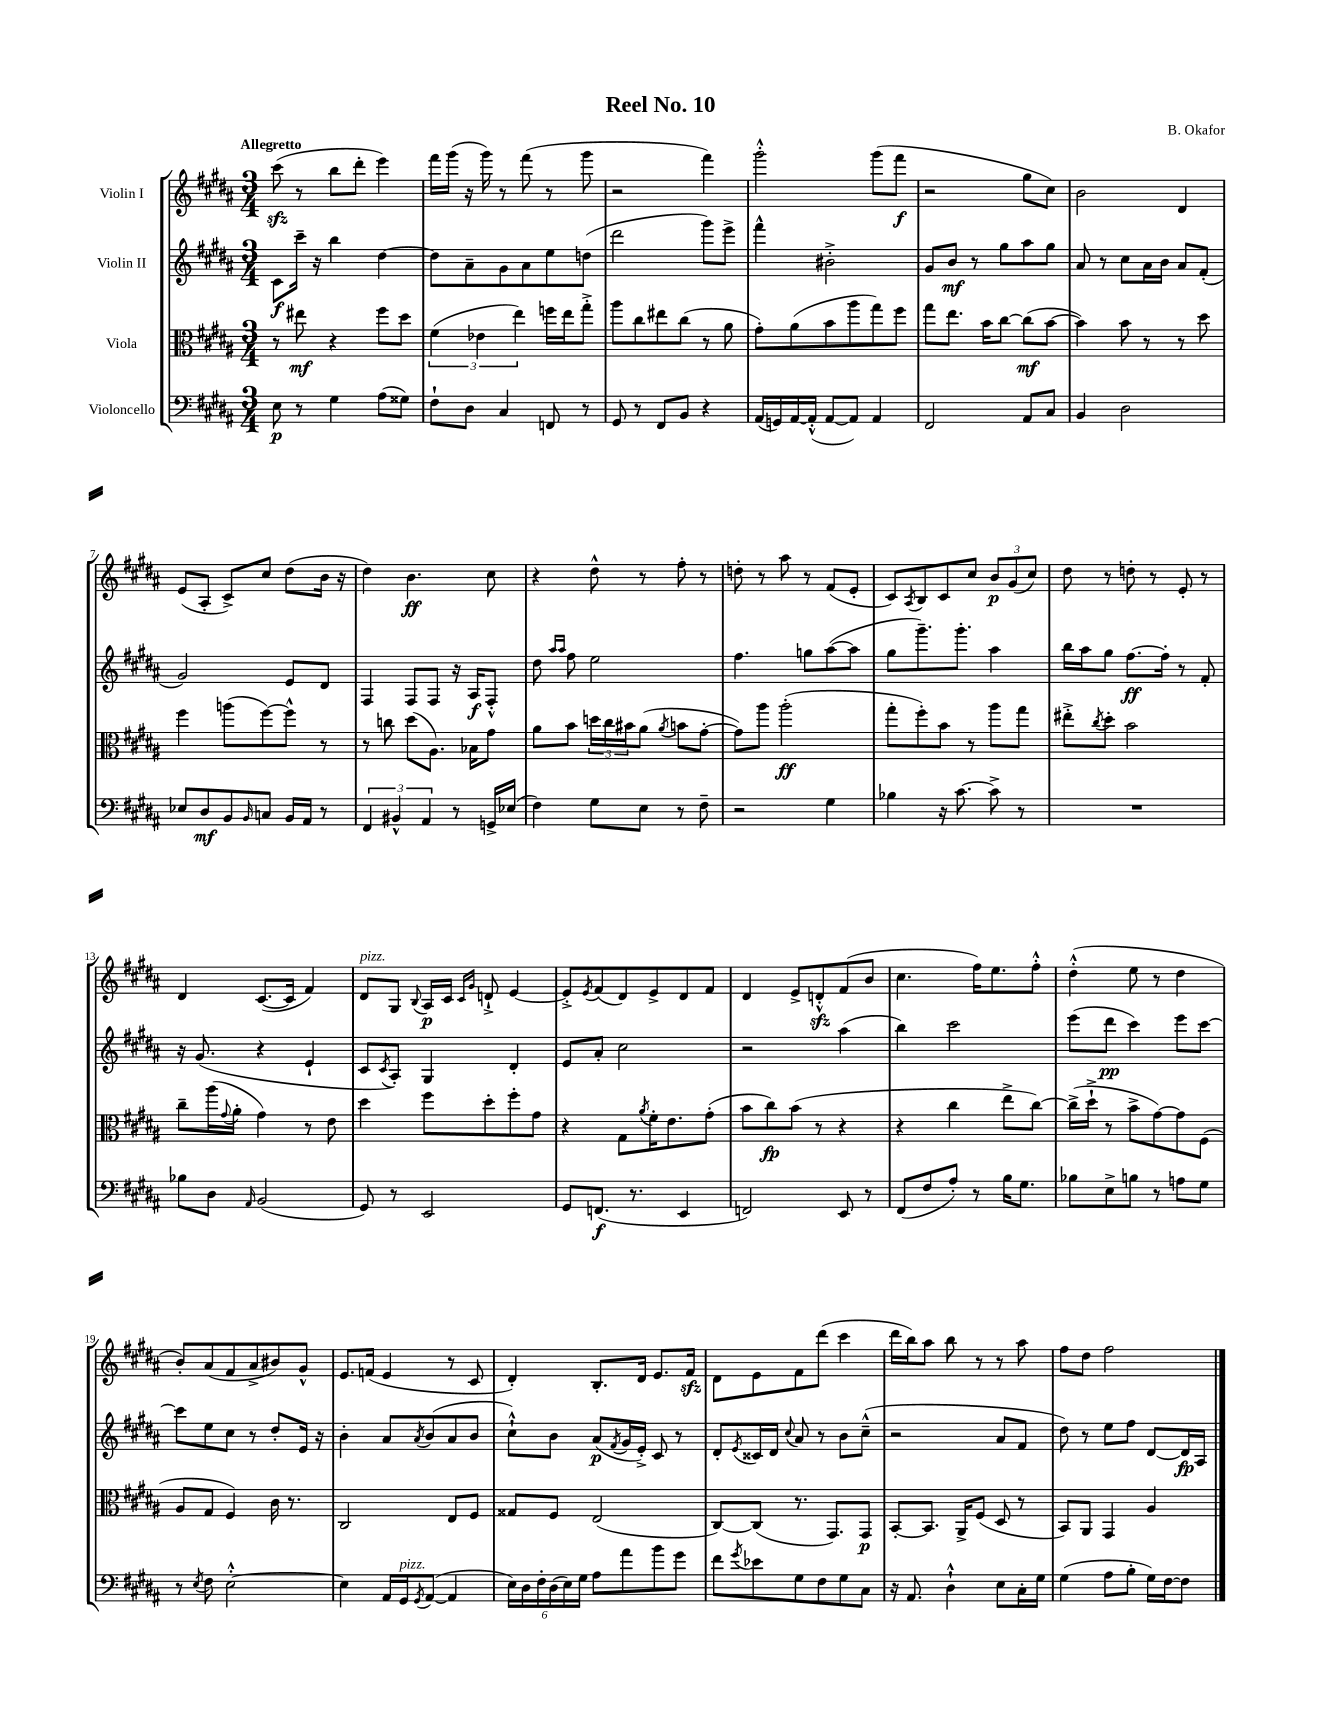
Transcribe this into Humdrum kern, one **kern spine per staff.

**kern	**kern	**kern	**kern
*staff4	*staff3	*staff2	*staff1
*clefF4	*clefC3	*clefG2	*clefG2
*k[f#c#g#d#a#]	*k[f#c#g#d#a#]	*k[f#c#g#d#a#]	*k[f#c#g#d#a#]
*M3/4	*M3/4	*M3/4	*M3/4
8E	8r	8c#	(8ccc#
8r	8ee#	16ccc#~	8r
.	.	16r	.
4G#	4r	4bb	8bb
.	.	.	8ddd#'
(8A#	8ff#	[4dd#	4eee)
8G##)	8dd#	.	.
=	=	=	=
8F#`	(6f#	8dd#]	16fff#
.	.	.	(16ggg#
8D#	.	8a#~	16r
.	6e-	.	.
.	.	.	16ggg#)
4C#	.	8g#	8r
.	6ee)	.	.
.	.	8a#	(8fff#
8FF	16ff	8ee	8r
.	16ee	.	.
8r	8gg#'^	(8dd	8ggg#
=	=	=	=
8GG#	8aa#	2ddd#	2r
8r	8cc#	.	.
8FF#	8ee#	.	.
8BB	(8cc#	.	.
4r	8r	8ggg#)	4fff#)
.	8a#	8eee^	.
=	=	=	=
(16AA#	8g#')	4fff#^^	2ggg#'^^
16GG)	.	.	.
[16AA#	(8a#	.	.
(16AA#'^^]	.	.	.
[8AA#	8b	2b#'^	.
8AA#])	8aa#	.	.
4AA#	8gg#)	.	(8ggg#
.	8ff#	.	8fff#
=	=	=	=
2FF#	8gg#	8g#	2r
.	8.ee	8b	.
.	.	8r	.
.	16b	.	.
.	[8cc#	8gg#	.
8AA#	(8cc#]	8aa#	8gg#
8C#	[8b	8gg#	8cc#)
=	=	=	=
4BB	4b])	8a#	2b
.	.	8r	.
2D#	8b	8cc#	.
.	8r	16a#	.
.	.	16b	.
.	8r	8a#	4d#
.	8dd#	(8f#'	.
=	=	=	=
8E-	4ff#	2g#)	(8e
8D#	.	.	8A#'
8BB	(8aa	.	8c#^)
16qqBB	.	.	.
8C	[8ff#)	.	8cc#
16BB	8ff#^^]	8e	(8dd#
16AA#	.	.	.
8r	8r	8d#	16b
.	.	.	16r
=	=	=	=
6FF#	8r	4F#	4dd#)
.	8cc	.	.
6BB#^^	.	.	.
.	(8dd#	8F#	4.b
6AA#	.	.	.
.	8.A#)	8F#	.
8r	.	16r	.
.	16B-	16A#	.
16GG^	8g#	8F#'^^	8cc#
(16E-	.	.	.
=	=	=	=
4F#)	8a#	8dd#	4r
.	.	16qqaa#	.
.	.	16qqaa#	.
.	8b	8ff#	.
8G#	24dd	2ee	8dd#^^
.	24cc#	.	.
.	24b#	.	.
8E	(8a#	.	8r
.	8qa#	.	.
8r	8b	.	8ff#'
8F#~	[8g#'	.	8r
=	=	=	=
2r	8g#])	4.ff#	8dd'
.	8aa#	.	8r
.	(2aa#'	.	8aa#
.	.	8gg	8r
4G#	.	([8aa#	(8f#
.	.	8aa#]	8e'
=	=	=	=
4B-	8gg#'	8gg#	8c#)
.	.	.	8qA#
.	8ff#')	8.ggg#~)	8B
16r	8b	.	8c#
[8.c#	.	8.ggg#'	.
.	8r	.	8cc#
8c#^]	8aa#	4aa#	12b
.	.	.	(12g#
8r	8gg#	.	.
.	.	.	12cc#)
=	=	=	=
2.r	8ee#'^	16bb	8dd#
.	.	16aa#	.
.	8qcc#	.	.
.	8dd#'	8gg#	8r
.	2b	[8.ff#	8dd'
.	.	.	8r
.	.	16ff#']	.
.	.	8r	8e'
.	.	8f#'	8r
=	=	=	=
8B-	8cc#~	16r	4d#
.	.	(8.g#	.
8D#	(16aa#	.	.
.	8qqg#	.	.
.	16a#'	.	.
16qqAA#	.	.	.
(2BB	4g#)	4r	([8.c#
.	.	.	16c#]
.	8r	4e`	4f#)
.	8e	.	.
=	=	=	=
8GG#)	4dd#	8c#	8d#
.	.	8qc#	.
8r	.	8A#')	8G#
.	.	.	8qqB
2EE	8ff#	4G#	16A#
.	.	.	16c#
.	.	.	16qqc#
.	.	.	16qqg#
.	8dd#'	.	8d`^
.	8ff#'	4d#'	[4e
.	8g#	.	.
=	=	=	=
8GG#	4r	8e	8e'^]
.	.	.	8qe
(8.FF	.	8a#'	(8f#
.	8G#	2cc#	8d#)
8.r	.	.	.
.	8qa#	.	.
.	16f#'	.	8e^
.	8.e	.	.
4EE	.	.	8d#
.	(8g#'	.	8f#
=	=	=	=
2FF)	8b	2r	4d#
.	8cc#)	.	.
.	(8b	.	8e^
.	8r	.	8d'^^
8EE	4r	(4aa#	(8f#
8r	.	.	8b
=	=	=	=
(8FF#	4r	4bb)	4.cc#
8F#	.	.	.
8A#')	4cc#	2ccc#	.
8r	.	.	16ff#)
.	.	.	8.ee
16B	8ee^	.	.
8.G#	.	.	.
.	[8cc#)	.	8ff#'^^
=	=	=	=
8B-	(16cc#^]	(8eee	(4dd#'^^
.	16dd#`^	.	.
8E^	8r	8ddd#	.
8B	8b^	4ccc#)	8ee
8r	[8g#)	.	8r
8A	8g#]	8eee	4dd#
8G#	(8F#	[8ccc#	.
=	=	=	=
8r	8A#	8ccc#]	8b')
8qE	.	.	.
8F#	8G#	8ee	(8a#
[2E'^^	4F#)	8cc#	8f#
.	.	8r	8a#^
.	16c#	8dd#'	8b#)
.	8.r	.	.
.	.	16e	8g#^^
.	.	16r	.
=	=	=	=
4E]	2C#	4b'	8.e
.	.	.	(16f
16AA#	.	8a#	4e
16GG#	.	.	.
8qGG#	.	8qa#	.
([8AA#	.	(8b	.
4AA#]	8E	8a#	8r
.	8F#	8b	8c#
=	=	=	=
24E)	8G##	8cc#`^^)	4d#')
24D#	.	.	.
24F#'	.	.	.
(24D#	8F#	8b	.
24E)	.	.	.
24G#	.	.	.
8A#	(2E	(8a#	8.B'
.	.	8qf#	.
8a#	.	16g#	.
.	.	16e'^)	16d#
8b	.	8c#	8.e
8g#	.	8r	.
.	.	.	16f#
=	=	=	=
8f#	[8C#)	8d#'	8d#
8qg#	.	8qe	.
8e-	(8C#]	16c##	8e
.	.	16d#	.
.	.	8qqcc#	.
8G#	8.r	8a#	8f#
8F#	.	8r	(8ddd#
.	8.GG#)	.	.
8G#	.	8b	4ccc#
8C#	8GG#	(8cc#~^^	.
=	=	=	=
16r	[8BB'	2r	16ddd#
8.AA#	.	.	16bb)
.	8.BB]	.	8aa#
4D#`^^	.	.	8bb
.	16AA#^	.	.
.	(8F#	.	8r
8E	8D#	8a#	8r
16C#'	8r	8f#	8aa#
16G#	.	.	.
=	=	=	=
(4G#	8BB)	8dd#)	8ff#
.	8AA#	8r	8dd#
8A#	4GG#	8ee	2ff#
8B'	.	8ff#	.
16G#)	4A#	[8d#	.
[16F#	.	.	.
8F#]	.	16d#]	.
.	.	16A#	.
==	==	==	==
*-	*-	*-	*-
